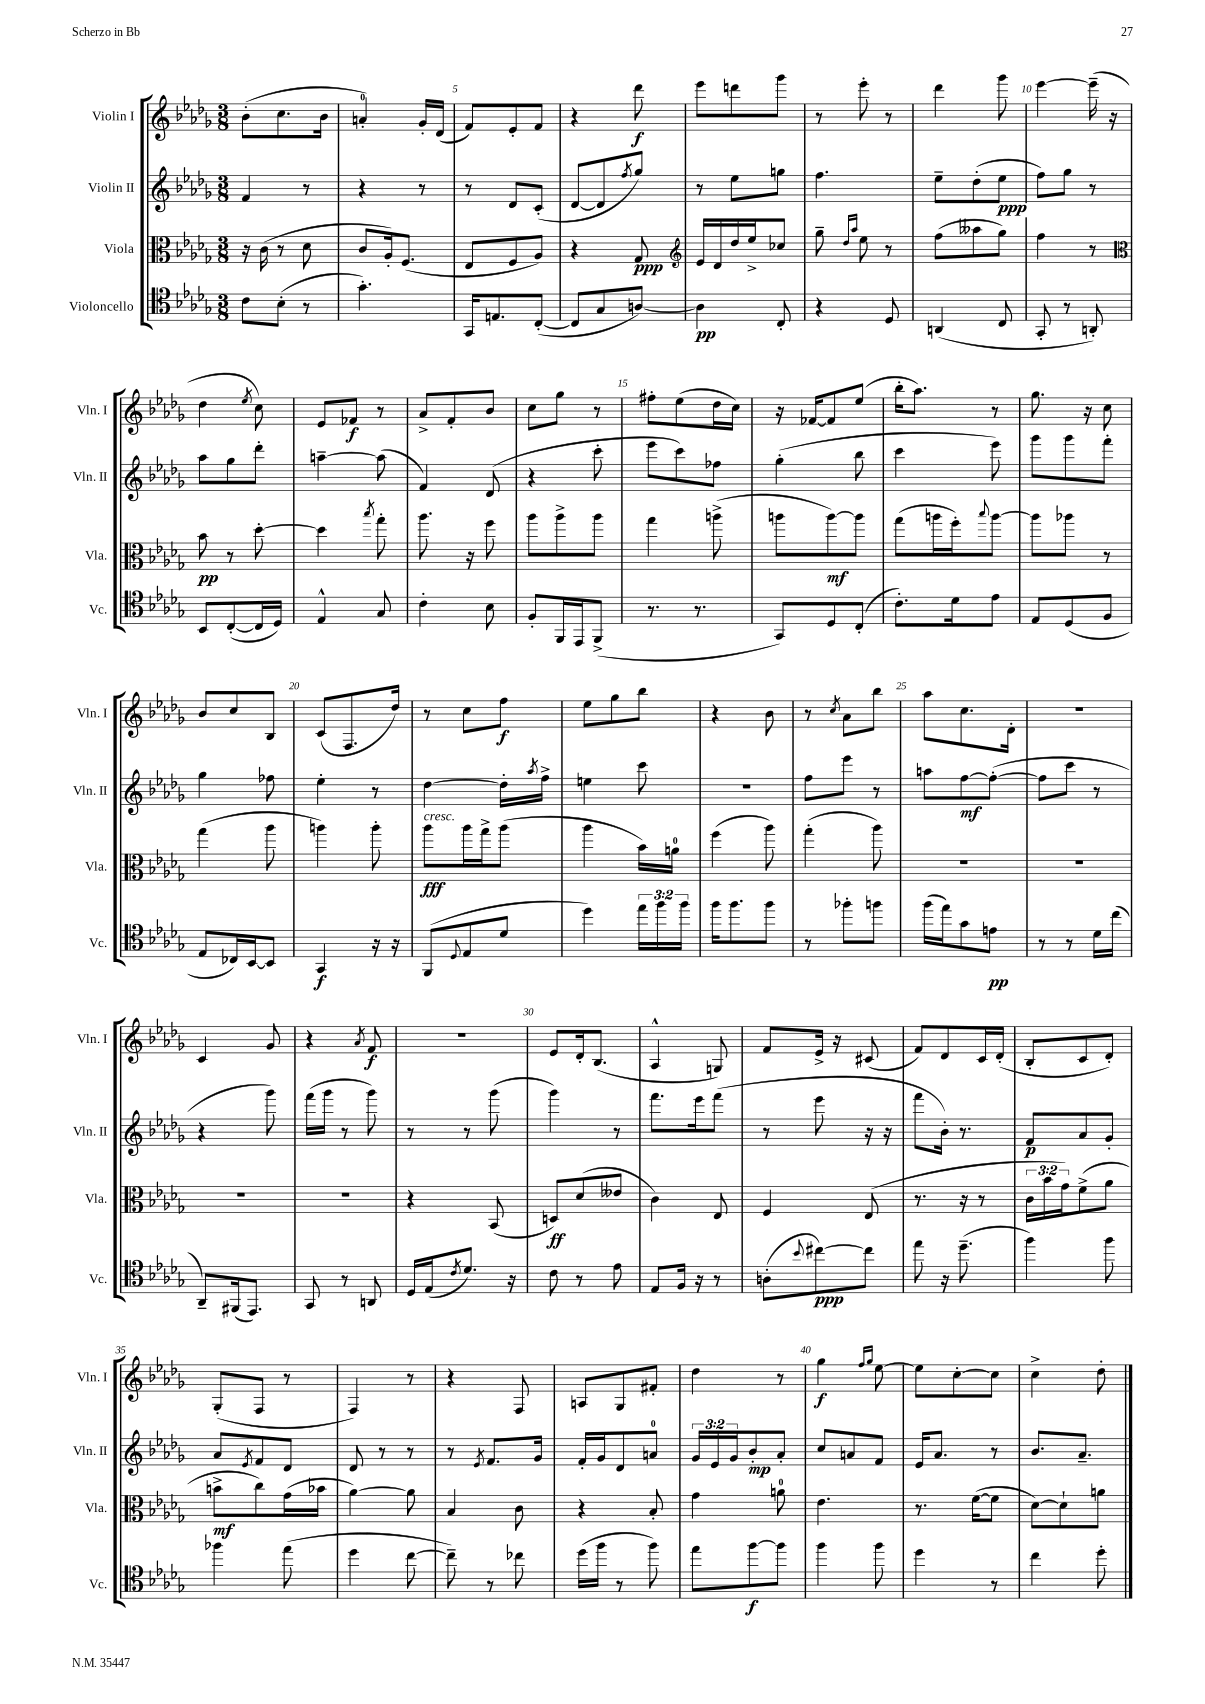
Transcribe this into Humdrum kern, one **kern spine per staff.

**kern	**kern	**kern	**kern
*staff4	*staff3	*staff2	*staff1
*clefC4	*clefC3	*clefG2	*clefG2
*k[b-e-a-d-g-]	*k[b-e-a-d-g-]	*k[b-e-a-d-g-]	*k[b-e-a-d-g-]
*M3/8	*M3/8	*M3/8	*M3/8
8c\L	16r	4f/	(8b-'\L
.	(16c\	.	.
(8B-'\J	8r	.	8.cc\
8r	8d-\	8r	.
.	.	.	16b-\Jk
=	=	=	=
4.g-'\)	8c/L	4r	4a'/)
.	16A-'/k)	.	.
.	(8.F/J	.	.
.	.	8r	16g-'/LL
.	.	.	(16d-/JJ
=	=	=	=
16GG-/LK	8E-/L	8r	8f/L)
8.E/	.	.	.
.	8F/	8d-/L	8e-'/
([8C'/J	8A-/J)	(8c'/J	8f/J
=	=	=	=
8C/]L	4r	[8d-/L	4r
8G-/	.	8d-/]	.
.	.	8qff/	.
[8A/J)	8G-/	8gg-/J)	8ddd-\
=	=	=	=
*	*clefG2	*	*
4A\]	16e-/LL	8r	8eee-\L
.	16d-/	.	.
.	16dd-/	8ee-\L	8ddd\
.	16ee-^/J	.	.
8C'/	8cc-/J	8gg\J	8ggg-\J
=	=	=	=
4r	8gg-~\	4.ff\	8r
.	16qqdd-/LL	.	.
.	16qqaa-/JJ	.	.
.	8ee-\	.	8eee-'\
8D-/	8r	.	8r
=	=	=	=
(4AA/	(8ff\L	8ee-~\L	4ddd-\
.	8aa--\	(8dd-'\	.
8C/	8gg-\J)	8ee-\J	8ggg-\
=	=	=	=
8GG-'/	4ff\	8ff\L)	[4eee-\
8r	.	8gg-\J	.
8AA'/)	8r	8r	(16eee-~\]
.	.	.	16r
=	=	=	=
*	*clefC3	*	*
8BB-/L	8b-\	8aa-\L	4dd-\
([8C'/	8r	8gg-\	.
.	.	.	8qee-/
16C/]L	[8dd-'\	8ddd-'\J	8cc\)
16D-/JJ)	.	.	.
=	=	=	=
4E-^^/	4dd-\]	[4aa~\	8e-/L
.	.	.	8f-/J
.	8qbb-/	.	.
8G-/	8gg-'\	(8aa\]	8r
=	=	=	=
4c'\	8.aa-\	4f/)	8a-^/L
.	.	.	8f'/
.	16r	.	.
8B-\	8ff\	(8d-/	8b-/J
=	=	=	=
8F'/L	8aa-\L	4r	8cc\L
16FF/L	8aa-^\	.	8gg-\J
16EE-/J	.	.	.
(8FF^/J	8aa-\J	8ccc'\	8r
=	=	=	=
8.r	4gg-\	8eee-\L	8ff#'\L
.	.	8ccc\)	(8ee-\
8.r	.	.	.
.	(8aa^\	8ff-\J	16dd-\L
.	.	.	16cc\JJ)
=	=	=	=
8GG-/L)	8aa\L	(4gg-'\	16r
.	.	.	[16f-/LK
8D-/	[8aa\)	.	8f-/]
(8C'/J	8aa\]J	8bb-\	(8ee-/J
=	=	=	=
8.c'\L)	(8gg-\L	4ccc\	16bb-'\LK
.	.	.	8.aa-\J)
.	16aa\L	.	.
16d-\k	16ff'\J)	.	.
.	8qqbb-/	.	.
8e-\J	[8aa\J	8eee-\)	8r
=	=	=	=
8E-/L	8aa\]L	8ggg-\L	8.gg-\
(8D-/	8aa-\J	8ggg-\	.
.	.	.	16r
8F/J	8r	8fff'\J	8cc\
=	=	=	=
8E-/L	(4gg-\	4gg-\	8b-/L
16C-/L)	.	.	8cc/
[16BB-/J	.	.	.
8BB-/]J	8aa-\	8ff-\	8B-/J
=	=	=	=
4GG-/	4aa\)	4ee-'\	(8c/L
.	.	.	8.F/
16r	8aa'\	8r	.
16r	.	.	16dd-/Jk)
=	=	=	=
(8FF/L	8aa-\L	[4dd-\	8r
8qqD-/	.	.	.
8E-/	16aa-\L	.	8cc\L
.	16gg-^\J	.	.
8d-/J	(8aa-\J	16dd-'\]LL	8ff\J
.	.	8qaa-/	.
.	.	16ff^\JJ	.
=	=	=	=
4dd-\)	4aa-\	4ee\	8ee-\L
.	.	.	8gg-\
24ee-\LL	16b-\LL)	8ccc\	8bb-\J
24ff\	.	.	.
.	16a\JJ	.	.
24ff\JJ	.	.	.
=	=	=	=
16ff\LK	(4ff\	4.r	4r
8.ff\	.	.	.
8ff\J	8aa-\)	.	8b-\
=	=	=	=
8r	(4gg-'\	8ff\L	8r
.	.	.	8qcc/
8ff-'\L	.	8eee-\J	8a-\L
8ff\J	8aa-\)	8r	8bb-\J
=	=	=	=
(16ff\LL	4.r	8aa\L	8aa-\L
16ee-\J)	.	.	.
8g-\	.	[8ff\	8.cc\
8e\J	.	(8ff'\_J	.
.	.	.	16d-'\Jk
=	=	=	=
8r	4.r	8ff\]L	4.r
8r	.	8ccc\J	.
16d-\LL	.	8r	.
(16cc\JJ	.	.	.
=	=	=	=
8AA-~/L)	4.r	4r	4c/
(16FF#/k	.	.	.
8.EE-/J)	.	.	.
.	.	8ggg-\)	8g-/
=	=	=	=
8GG-/	4.r	(16fff\LL	4r
.	.	16ggg-\JJ	.
8r	.	8r	.
.	.	.	8qa-/
8AA/	.	8ggg-\)	8f/
=	=	=	=
16D-/LL	4r	8r	4.r
(16E-/J	.	.	.
8qc/	.	.	.
8.d-/J)	.	8r	.
.	(8BB-/	(8ggg-\	.
16r	.	.	.
=	=	=	=
8c\	8D/L)	4ggg-\)	8e-/L
8r	(8d-/	.	16d-'/k
.	.	.	(8.B-/J
8e-\	8e--/J	8r	.
=	=	=	=
8E-/L	4c\)	8.fff\L	4A-^^/
16F/Jk	.	.	.
16r	.	16eee-\k	.
8r	8E-/	(8fff\J	8G/)
=	=	=	=
(8A'\L	4F/	8r	8f/L
8qqb-/	.	.	.
[8cc#\)	.	8eee-\	16e-^/Jk
.	.	.	16r
8cc#\]J	(8E-/	16r	(8c#/
.	.	16r	.
=	=	=	=
8ee-\	8.r	8fff\L	8f/L)
16r	.	16b-'\Jk)	8d-/
(8.dd-~\	16r	8.r	.
.	8r	.	16c/L
.	.	.	(16d-'/JJ
=	=	=	=
4ff\)	24c\LL	8f/L	8B-'/L
.	24b-\	.	.
.	24g-\J)	.	.
.	(8f^\	8a-/	8c/
8ff\	8a-\J	8g-'/J	8d-'/J)
=	=	=	=
4ff-\	8b^\L	8a-/L	(8G-'/L
.	.	8qe-/	.
.	8cc\)	8f/	8F/J
(8ee-\	(16g-\L	8d-/J	8r
.	16b-\JJ	.	.
=	=	=	=
4dd-\	[4a-\)	8d-/	4F/)
.	.	8r	.
[8cc\	8a-\]	8r	8r
=	=	=	=
8cc~\])	4B-/	8r	4r
.	.	8qe-/	.
8r	.	8.f/L	.
8cc-\	8c\	.	8F/
.	.	16g-/Jk	.
=	=	=	=
(16dd-\LL	4r	16f'/LL	8A/L
16ff\JJ	.	16g-/J	.
8r	.	8d-/	8G-/
8ff\)	8B-'/	8a/J	8f#'/J
=	=	=	=
8ee-\L	4g-\	24g-/LL	4dd-\
.	.	24e-/	.
.	.	24g-/J	.
[8ff\	.	8b-'/	.
8ff\]J	8a\	8a-'/J	8r
=	=	=	=
4ff\	4.e-\	8cc/L	4gg-\
.	.	8a/	.
.	.	.	16qqff/LL
.	.	.	16qqgg-/JJ
8ff\	.	8f/J	[8ee-\
=	=	=	=
4dd-\	8.r	16e-/LK	8ee-\]L
.	.	8.a-/J	.
.	.	.	[8cc'\
.	([16f\LK	.	.
8r	8f\]J	8r	8cc\]J
=	=	=	=
4cc\	[8d-\L)	8.b-/L	4cc^\
.	8d-`\]	.	.
.	.	8.a-~/J	.
8dd-'\	8a\J	.	8dd-'\
==	==	==	==
*-	*-	*-	*-
